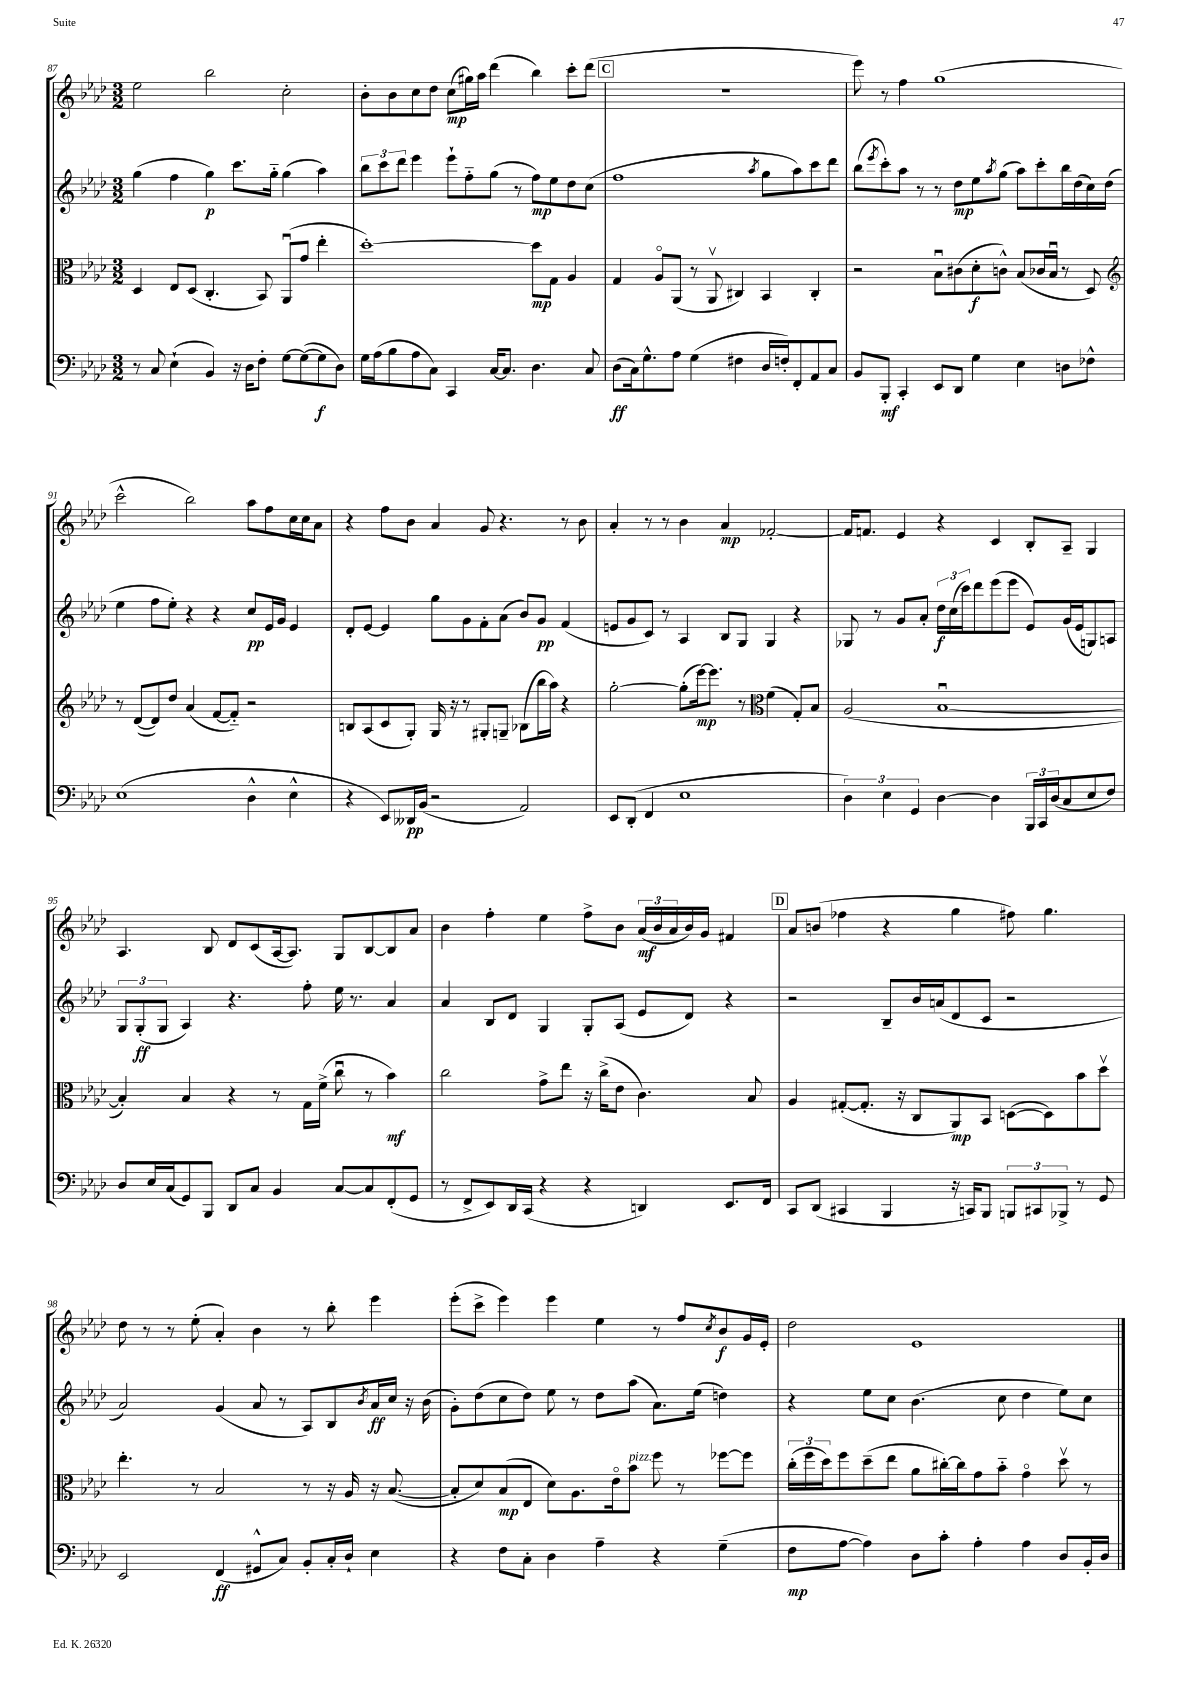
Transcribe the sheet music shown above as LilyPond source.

<<
\new StaffGroup <<
\new Staff = "s0" {
    \clef treble \key aes \major \numericTimeSignature \time 3/2
    ees''2 bes''2 c''2-. |
    bes'8-. bes'8 c''8 des''8 c''8\mp( gis''16) aes''16 des'''4( bes''4) c'''8-. des'''8( |
    \mark \markup { \box "C" } R1. |
    ees'''8) r8 f''4 g''1( |
    c'''2-^ bes''2) aes''8 f''8 c''16 c''16 aes'8 |
    r4 f''8 bes'8 aes'4 g'8 r4. r8 bes'8 |
    aes'4-. r8 r8 bes'4 aes'4\mp fes'2~-. |
    fes'16 f'8. ees'4 r4 c'4 bes8-. aes8-- g4 |
    aes4. bes8 des'8 c'8( aes16~ aes8.) g8 bes8~ bes8 aes'8 |
    bes'4 f''4-. ees''4 f''8-> bes'8 \tuplet 3/2 { aes'16\mf( bes'16 aes'16 } bes'16) g'16 fis'4 |
    \mark \markup { \box "D" } aes'8 b'8( fes''4 r4 g''4 fis''8) g''4. |
    des''8 r8 r8 ees''8-.( aes'4-.) bes'4 r8 bes''8-. ees'''4 |
    ees'''8-.( c'''8-> ees'''4) ees'''4 ees''4 r8 f''8 \acciaccatura { c''8 } bes'8\f g'16 ees'16-. |
    des''2 ees'1 \bar "|." |
}
\new Staff = "s1" {
    \clef treble \key aes \major \numericTimeSignature \time 3/2
    g''4( f''4 g''4\p) c'''8. g''16-_ g''4( aes''4) |
    \tuplet 3/2 { bes''8 c'''8 des'''8 } ees'''4 ees'''8-! f''8-_ g''8( r8 f''8\mp) ees''8 des''8 c''8( |
    \mark \markup { \box "C" } f''1 \acciaccatura { aes''8 } g''8 aes''8) c'''8 des'''8 |
    bes''8( \acciaccatura { ees'''8 } c'''8-.) aes''8 r8 r8 des''8\mp ees''8 \acciaccatura { aes''8 } g''8( aes''8) c'''8-. bes''16 des''16( c''16) des''16( |
    ees''4 f''8 ees''8-.) r4 r4 c''8\pp ees'16 g'16 ees'4 |
    des'8-. ees'8~ ees'4 g''8 g'8 f'8-. aes'8( bes'8) g'8\pp f'4( |
    e'8 g'8 c'8) r8 aes4 bes8 g8 g4 r4 |
    ges8 r8 g'8 aes'8-. \tuplet 3/2 { des''16\f c''16( c'''16) } des'''8 ees'''8( ees'''8 ees'8) g'16( ees'16 g8) a8 |
    \tuplet 3/2 { g8 g8-.\ff( g8 } aes4) r4. f''8-. ees''16 r8. aes'4 |
    aes'4 bes8 des'8 g4 g8-. aes8( ees'8 des'8) r4 |
    \mark \markup { \box "D" } r2 bes8-- bes'16 a'16( des'8 c'8 r2 |
    aes'2) g'4( aes'8 r8 aes8) bes8 \acciaccatura { bes'8 } aes'16\ff c''16 r16 bes'16( |
    g'8-.) des''8( c''8 des''8) ees''8 r8 des''8 aes''8( aes'8.) ees''16( d''4) |
    r4 ees''8 c''8 bes'4.( c''8 des''4 ees''8) c''8 \bar "|." |
}
\new Staff = "s2" {
    \clef alto \key aes \major \numericTimeSignature \time 3/2
    des4 ees8 des8( c4.-. bes,8) aes,8\downbow( g'8 ees''4-. |
    des''1~-.) des''8\mp g8 aes4 |
    \mark \markup { \box "C" } g4 aes8\flageolet aes,8( r8 aes,8\upbow cis4) bes,4 cis4-. |
    r2 bes8\downbow cis'8( des'8-.\f c'8-^) bes8( ces'16 bes16\downbow r8 des8) |
    \clef treble r8 des'8~( des'8) des''8 aes'4( f'8~ f'8-_) r2 |
    b8 aes8( c'8 g8-.) g16 r16 r8 gis8-. g8-- bes8( bes''16 aes''16) r4 |
    g''2~-. g''8-.( ees'''16~\mp) ees'''8. r8 \clef alto f'4( g8-.) bes8 |
    aes2( bes1~\downbow |
    bes4-.) bes4 r4 r8 g16 f'16->( c''8\downbow r8 bes'4\mf) |
    c''2 g'8-> ees''8 r16 c''16->( ees'8 c'4.) bes8 |
    \mark \markup { \box "D" } aes4 gis8~-.( gis8.-. r16 c8 aes,8\mp) bes,8 d8~( d8) bes'8 des''8\upbow |
    ees''4.-. r8 bes2 r8 r16 aes16 r16 bes8.~( |
    bes8-. des'8) bes8\mp( ees8 des'8) aes8. ees'16\flageolet bes'8^\markup { \italic "pizz." } f''8 r8 fes''8~ fes''8 |
    \tuplet 3/2 { c''16-.( f''16 des''16) } f''8 des''8--( ees''8 aes'8 cis''16~-.) cis''16 g'8 bes'8-_ g'4\flageolet des''8\upbow r8 \bar "|." |
}
\new Staff = "s3" {
    \clef bass \key aes \major \numericTimeSignature \time 3/2
    r8 c8 ees4-!( bes,4) r16 des16 f8-. g8~ g8~( g8\f des8) |
    g16 aes16( bes8 aes8 c8) c,4 c16~ c8. des4. c8 |
    \mark \markup { \box "C" } des8\ff( c16) g8.-^ aes8 g4( fis4 des16 f16-.) f,8-. aes,8 c8 |
    bes,8 bes,,8-.\mf c,4-. ees,8 des,8 g4 ees4 d8 fes8-^ |
    ees1( des4-^ ees4-^ |
    r4 ees,8) deses,16\pp bes,16( r2 aes,2) |
    ees,8 des,8-.( f,4 ees1 |
    \tuplet 3/2 { des4) ees4 g,4 } des4~ des4 \tuplet 3/2 { bes,,16 c,16 des16( } c8 ees8 f8) |
    des8 ees16 c16( g,8) bes,,8 des,8 c8 bes,4 c8~ c8 f,8-.( g,8 |
    r8 f,8-> ees,8) des,16 c,16( r4 r4 d,4) ees,8. f,16 |
    \mark \markup { \box "D" } c,8 des,8( cis,4 bes,,4 r16 c,16) bes,,8 \tuplet 3/2 { b,,8 cis,8 bes,,8-> } r8 g,8 |
    ees,2 f,4\ff( gis,8-^ c8) bes,8-. c16-. des16-! ees4 |
    r4 f8 c8-. des4 aes4-- r4 g4--( |
    f8\mp aes8~ aes4) des8 c'8-. aes4-. aes4 des8 bes,16-. des16 \bar "|." |
}
>>
>>
\layout { \context { \Score currentBarNumber = #87 } }
